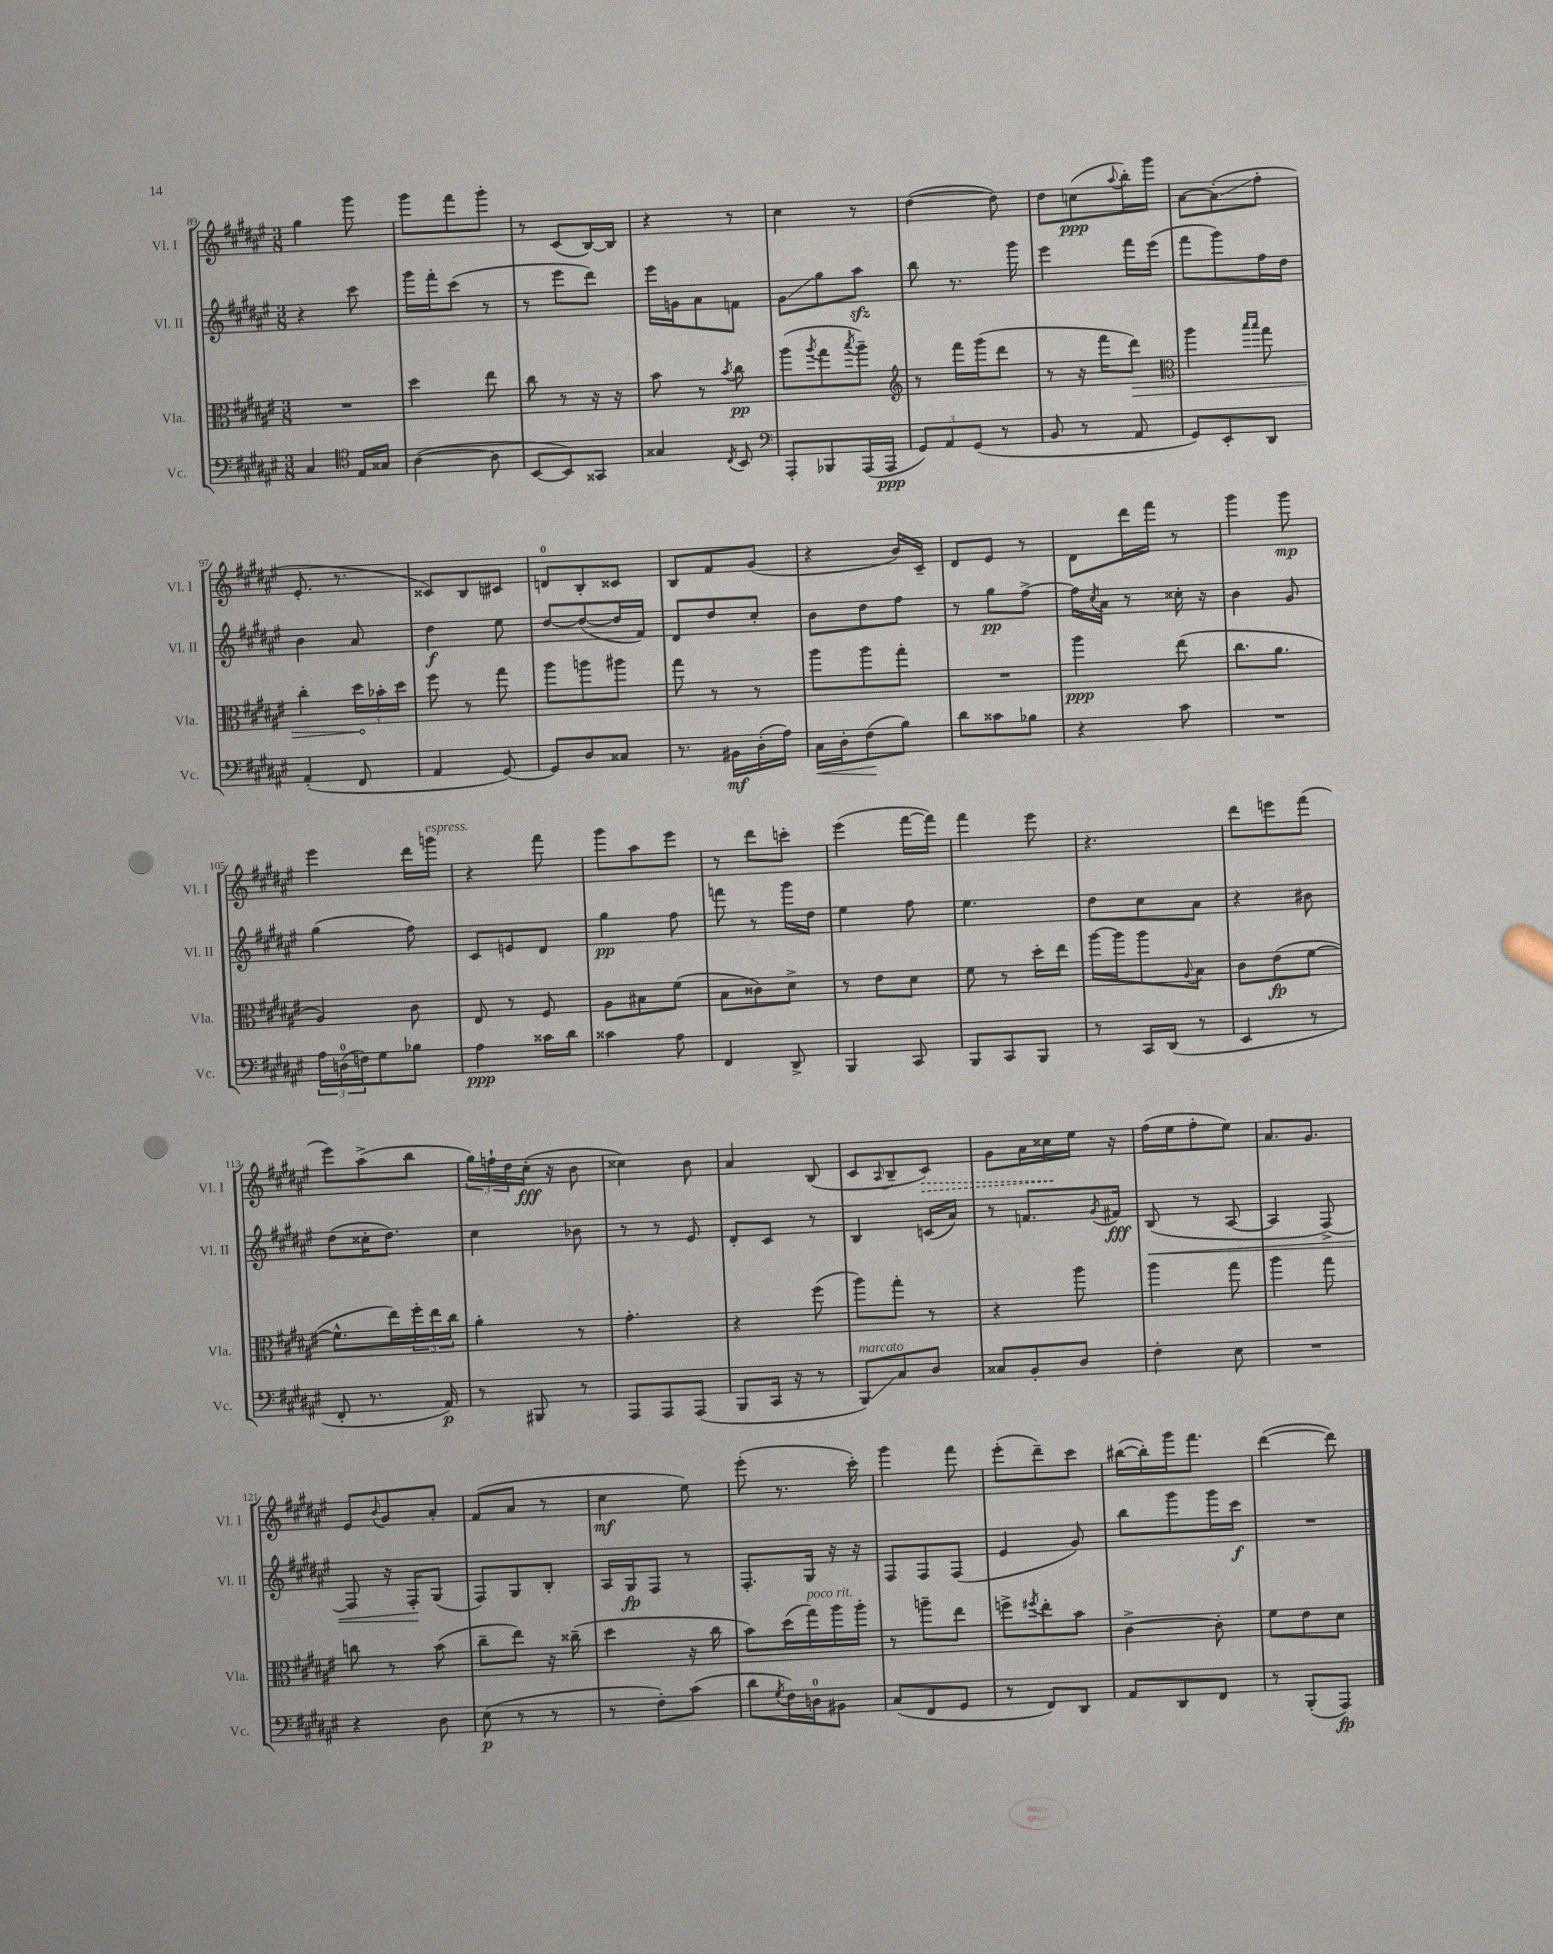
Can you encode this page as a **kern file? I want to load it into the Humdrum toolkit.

**kern	**kern	**kern	**kern
*staff4	*staff3	*staff2	*staff1
*clefF4	*clefC3	*clefG2	*clefG2
*k[f#c#g#d#a#e#]	*k[f#c#g#d#a#e#]	*k[f#c#g#d#a#e#]	*k[f#c#g#d#a#e#]
*M3/8	*M3/8	*M3/8	*M3/8
4C#	4.r	4r	4gg#
*clefC4	*	*	*
16E#	.	8ccc#	8ggg#
16G##	.	.	.
=	=	=	=
([4A#	4dd#	16ggg#	8ggg#
.	.	16fff#'	.
.	.	(8ccc#	8fff#
8A#]	8ee#	8r	8ggg#'
=	=	=	=
[8BB	8cc#	8r	8r
8BB])	8r	8eee#	(8c#
8GG##	16r	8ddd#)	[16B)
.	16r	.	16B]
=	=	=	=
4G##	8b	16eee#	4r
.	.	16g	.
.	8r	8a#	.
8qC#	8qb	.	.
8BB	8cc#	8f	8r
=	=	=	=
*clefF4	*	*	*
8AAA#'	(8aa#	8g#	4cc#
.	8qaa#	.	.
8BBB-	8gg#	8gg#	.
.	8qbb	.	.
(16AAA#	8aa#~)	8aa#	8r
16AAA#	.	.	.
=	=	=	=
*	*clefG2	*	*
12GG#)	8r	8bb	([4dd#
12AA#	.	.	.
.	16fff#	8.r	.
(12GG#	.	.	.
.	(16ggg#	.	.
8r	8ddd#	.	8dd#])
.	.	16ggg#	.
=	=	=	=
8BB	8r	4eee#	8dd#
8r	16r	.	(8cc
.	16fff#	.	.
.	.	.	8qqaa#
8AA#	8ddd#)	16fff#	16bb')
.	.	(16eee#	16ggg#
=	=	=	=
*	*clefC3	*	*
8GG#)	4aa#	8fff#	[8a#
8EE#'	.	8ggg#)	(8a#']
.	16qqbb	.	.
.	16qqbb	.	.
8DD#	8gg#	16ff#	8ff#'
.	.	16dd#	.
=	=	=	=
(4AA#'	4cc#'	4b	8.e#'
.	.	.	8.r
8FF#	24dd#	8a#	.
.	24b-'	.	.
.	24dd#	.	.
=	=	=	=
4AA#	8ff#	4dd#	8c##)
.	8r	.	8B
[8GG#)	8gg#	8ee#	8c#
=	=	=	=
8GG#]	8aa#	[8dd#	8d
8D#	8aa	(8dd#_	8B'
8C##	8aa#	16dd#]	8c##
.	.	16f#)	.
=	=	=	=
8.r	8gg#	8d#	8B
.	8r	8dd#	8f#
16BB#	.	.	.
(16D#'	8r	8cc#'	(8g#
16A#)	.	.	.
=	=	=	=
16C#	8aa#	8b	4r
16D#'	.	.	.
(8F#	8aa#	8dd#	.
8B)	8gg#'	8ff#	16b)
.	.	.	16c#~
=	=	=	=
8d#	4.r	8r	8d#
8c##	.	8gg#	8e#
8B-	.	[8ff#^	8r
=	=	=	=
4r	4aa#	16ff#]	8d#
.	.	8qcc#	.
.	.	16a#	.
.	.	8r	16ddd#
.	.	.	16fff#
8c#	(8ee#	16cc##'	8r
.	.	16r	.
=	=	=	=
4.r	8.cc#	4b	4ggg#
.	8.a#	.	.
.	.	8g#	8ggg#
=	=	=	=
24A#	4A#)	(4gg#	4eee#
(24D	.	.	.
24F)	.	.	.
8G#	.	.	.
8B-	8c#	8ff#)	16ddd#
.	.	.	16ggg
=	=	=	=
4A#	8E#	8c#	4r
.	8r	8e	.
16c##	8F#	8d#	8fff#
16d#	.	.	.
=	=	=	=
4c##	8A#	4gg#	8ggg#
.	8B#	.	8aa#
8A#	(8f#	8ff#	8eee#
=	=	=	=
4FF#	8B	8fff	8r
.	8c##)	8r	8ddd#
8DD#^	8d#^	16ggg#	8ccc'
.	.	16dd#	.
=	=	=	=
4BBB	8r	4ee#	(4eee#
.	8e#	.	.
8CC#	8d#	8ff#	[16fff#
.	.	.	16fff#])
=	=	=	=
8BBB	8f#	4.ee#	4fff#
8CC#	8r	.	.
8BBB	16dd#'	.	8eee#
.	16ee#	.	.
=	=	=	=
8r	[16aa#	8dd#	4.r
.	16aa#]	.	.
16CC#	8aa#	8cc#	.
(16DD#	.	.	.
.	8qqA#	.	.
8r	8B	8a#	.
=	=	=	=
4EE#	8c#	4r	8ddd#
.	(8e#	.	8eee
8r	[8f#	8b#	(8fff#
=	=	=	=
8FF#'	8.f#^^]	(8dd#	8eee#)
8.r	.	16cc##'	(8aa#^
.	16ee#)	8.dd#)	.
.	24ff#'	.	8bb
.	24ee#	.	.
16AA#)	.	.	.
.	24cc#	.	.
=	=	=	=
8r	4a#'	4cc#	24gg#)
.	.	.	24ff`
.	.	.	24dd#
8BBB#	.	.	(16cc#'
.	.	.	16r
8r	8r	8b-	8b
=	=	=	=
8AAA#	4.g#'	8r	4cc##)
8AAA#	.	8r	.
(8AAA#	.	8e#	8b
=	=	=	=
8BBB	4r	8d#'	4a#
16CC#	.	8c#	.
16r	.	.	.
8r	(8ff#	8r	(8B
=	=	=	=
8BBB)	8aa#)	4B	8c#
.	.	.	8qqA#
8C#	8gg#'	.	8B~
8D#	8r	(16c	8c#)
.	.	16a#)	.
=	=	=	=
8C##	4r	8r	8g#
8BB'	.	8.f	16a#
.	.	.	16cc##
8D#	8aa#	.	16ee#
.	.	8qg#	.
.	.	16f#	16r
=	=	=	=
4F#'	4aa#	(8B	(16ff#
.	.	.	16ee#
.	.	8r	8ff#'
8E#	8gg#	[8A#	8ee#)
=	=	=	=
4.r	4aa#	4A#]	8.a#
.	.	.	8.g#
.	8gg#	[8F#^)	.
=	=	=	=
4r	8cc	8F#]	8e#
.	.	.	8qqb
.	8r	16r	8g#
.	.	16F#'	.
8D#	(8b	(8G#	8a#'
=	=	=	=
(8E#	8cc#~	8F#)	(8f#
8r	8ee#)	8G#	8a#
8r	16r	8B'	8r
.	(16cc##~	.	.
=	=	=	=
8r	4dd#	16A#	4cc#
.	.	16G#	.
8F#')	.	8F#	.
(8c#	16r	8r	8ee#)
.	16cc#	.	.
=	=	=	=
8d#	8b)	8.F#'	(8eee#'
8qG#	.	.	.
16F#)	(16dd#	.	8.r
16D	16gg#)	16G#	.
8BB#	16aa#	16r	.
.	16aa#'	16r	16ccc#')
=	=	=	=
(8C#	8r	8F#	4ggg#
8FF#	8aa~	8F#	.
8GG#	8ee#	(8F#	8fff#
=	=	=	=
8r	8ff^	4e#	(8eee#'
.	8qff#	.	.
8FF#)	8ee#'	.	8ddd#~)
8DD#	8b	8g#)	8ccc#
=	=	=	=
8AA#	[4c#^	8bb	([16bb#
.	.	.	16bb#'])
8DD#	.	8ggg#	16ggg#
.	.	.	8.fff#
8FF#	8c#']	16ggg#	.
.	.	16ccc#	.
=	=	=	=
8r	8f#	4.r	([4ddd#
(8BBB'	8e#	.	.
8AAA#)	8d#	.	8ddd#])
==	==	==	==
*-	*-	*-	*-
